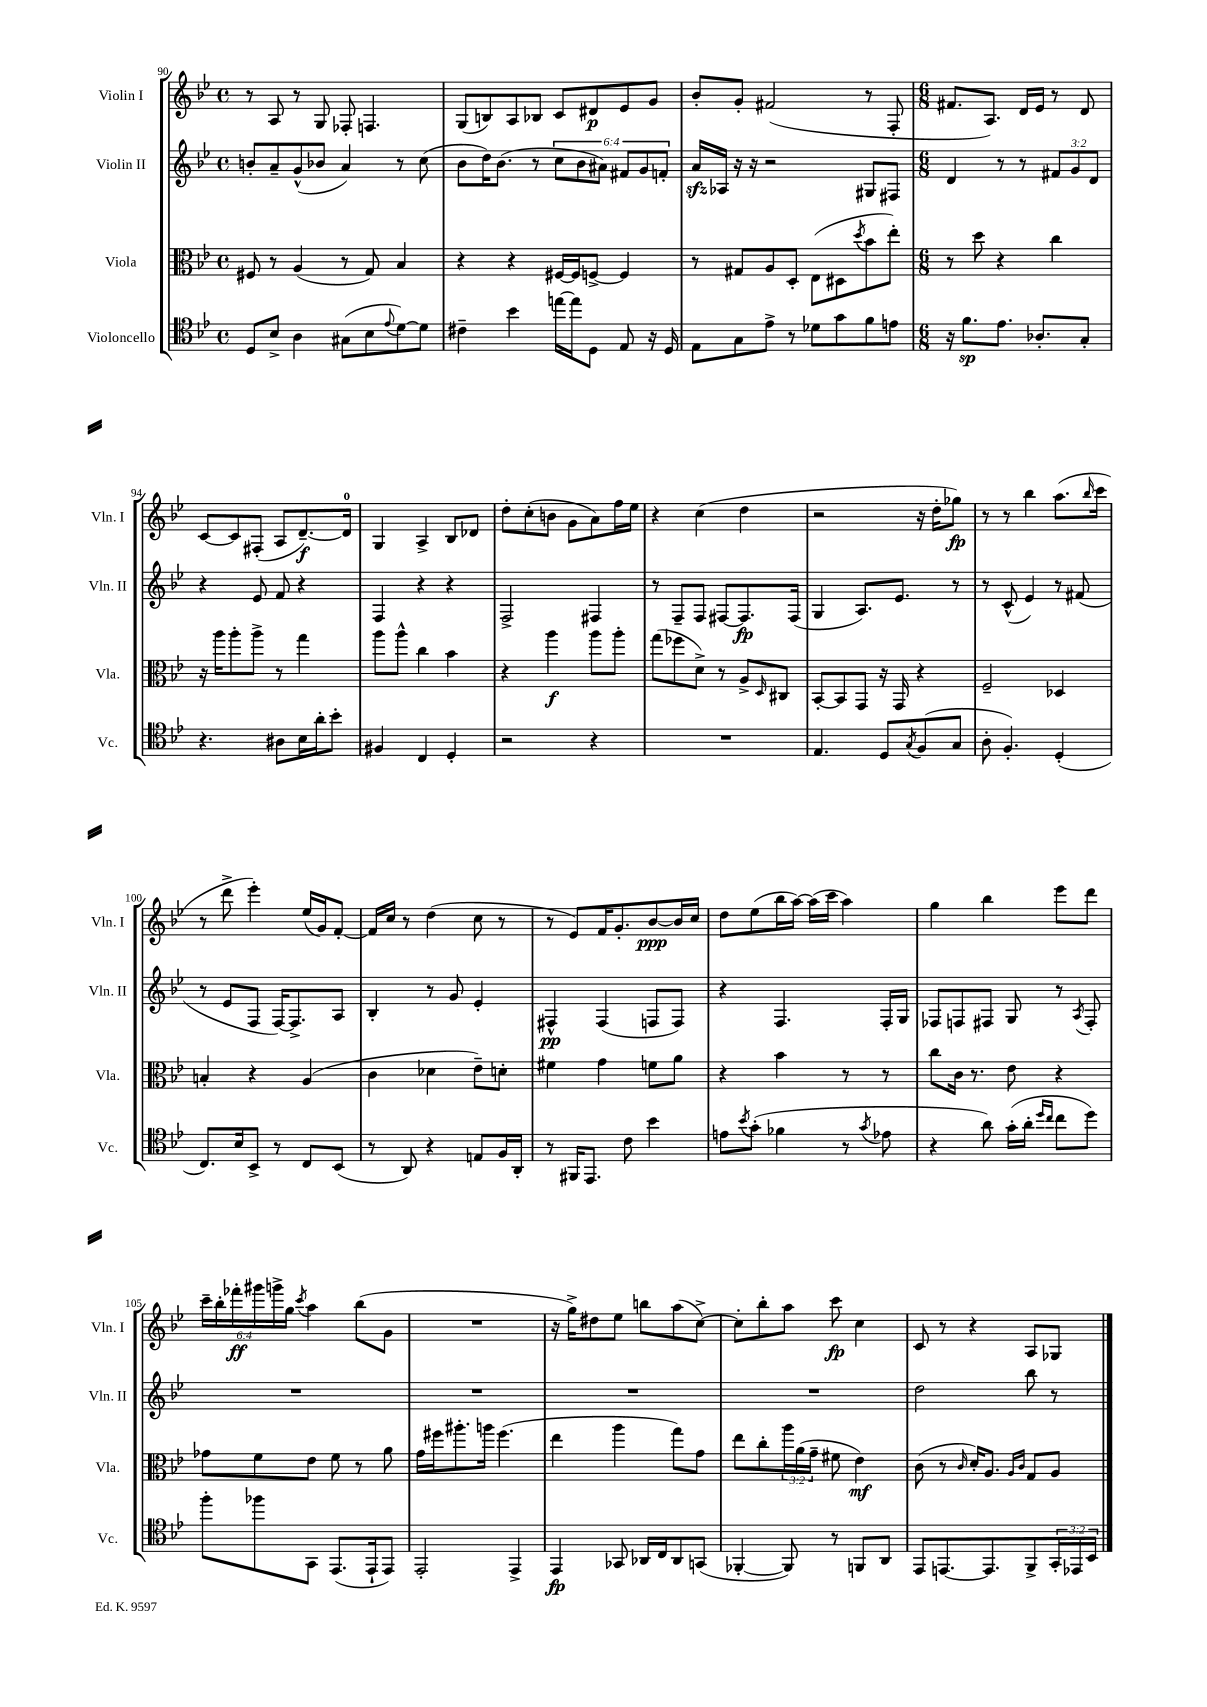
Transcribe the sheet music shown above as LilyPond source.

<<
\new StaffGroup <<
\new Staff = "s0" \with { instrumentName = "Violin I" shortInstrumentName = "Vln. I" } {
    \clef treble \key bes \major \defaultTimeSignature \time 4/4 \override Staff.TupletNumber.text = #tuplet-number::calc-fraction-text
    r8 a8 r8 g8 fes8-. f4. |
    g8( b8) a8 bes8 c'8 dis'8\p ees'8 g'8 |
    bes'8-. g'8-. fis'2( r8 f8-. |
    \numericTimeSignature \time 6/8 fis'8. a8.) d'16 ees'16 r8 d'8 |
    c'8~ c'8 fis8-.( a8 d'8.~--\f) d'16-0 |
    g4 a4-> bes8 des'8 |
    d''8-. c''8-.( b'8 g'8 a'8) f''16 ees''16 |
    r4 c''4( d''4 |
    r2 r16 d''16-. ges''8\fp) |
    r8 r8 bes''4 a''8.( \grace { bes''16 } c'''16 |
    r8 d'''8-> ees'''4-.) ees''16( g'16) f'8~-. |
    f'16 c''16 r8 d''4( c''8 r8 |
    r8 ees'8) f'16 g'8.-. bes'8~\ppp bes'16 c''16 |
    d''8 ees''8( bes''16 a''16~) a''16( c'''16 a''4) |
    g''4 bes''4 ees'''8 d'''8 |
    \tuplet 6/4 { c'''16-- bes''16-. fes'''16-.\ff gis'''16 g'''16-> g''16 } \acciaccatura { c'''8 } a''4 bes''8( g'8 |
    R2. |
    r16 g''16->) dis''8 ees''8 b''8 a''8( c''8~->) |
    c''8-. bes''8-. a''8 c'''8\fp c''4 |
    c'8 r8 r4 a8 ges8 \bar "|." |
}
\new Staff = "s1" \with { instrumentName = "Violin II" shortInstrumentName = "Vln. II" } {
    \clef treble \key bes \major \defaultTimeSignature \time 4/4 \override Staff.TupletNumber.text = #tuplet-number::calc-fraction-text
    b'8-. a'8-- g'8-^( bes'8 a'4) r8 c''8( |
    bes'8 d''16) bes'8.( r8 \tuplet 6/4 { c''8 bes'8 ais'8) fis'8 g'8 f'8-. } |
    a'16\sfz aes16 r16 r16 r2 gis8 fis8 |
    \numericTimeSignature \time 6/8 d'4 r8 r8 \tuplet 3/2 { fis'8 g'8 d'8 } |
    r4 ees'8 f'8 r4 |
    f4 r4 r4 |
    f2-> fis4 |
    r8 f8-- f8 fis8~ fis8.\fp fis16( |
    g4 a8.) ees'8. r8 |
    r8 c'8-^( ees'4) r8 fis'8( |
    r8 ees'8 f8 f16~) f8.-> a8 |
    bes4-. r8 g'8 ees'4-. |
    fis4-^\pp fis4( f8 f8) |
    r4 f4. f16-. g16 |
    fes8 f8 fis8 g8 r8 \acciaccatura { a8 } fis8-. |
    R2. |
    R2. |
    R2. |
    R2. |
    d''2 bes''8 r8 \bar "|." |
}
\new Staff = "s2" \with { instrumentName = "Viola" shortInstrumentName = "Vla." } {
    \clef alto \key bes \major \defaultTimeSignature \time 4/4 \override Staff.TupletNumber.text = #tuplet-number::calc-fraction-text
    fis8 r8 a4( r8 g8) bes4 |
    r4 r4 fis16~ fis16 f8~-> f4 |
    r8 gis8 a8 d8-. ees8( dis8 \acciaccatura { d''8 } bes'8 ees''8-.) |
    \numericTimeSignature \time 6/8 r8 d''8 r4 c''4 |
    r16 a''16 a''8-. a''8-> r8 g''4 |
    a''8 a''8-^ c''4 bes'4 |
    r4 a''4\f a''8 a''8-. |
    g''8( fes''8 d'8->) r8 a8-> \grace { d16 } cis8 |
    bes,8~-. bes,8 g,8 r16 g,16 r4 |
    f2-- des4 |
    b4-. r4 a4( |
    c'4 des'4 ees'8--) d'8-. |
    fis'4 g'4 f'8 a'8 |
    r4 bes'4 r8 r8 |
    c''8 c'16 r8. ees'8 r4 |
    ges'8 f'8 ees'8 f'8 r8 a'8 |
    g'16 fis''16 ais''8.-. a''16 fis''4.( |
    ees''4 a''4 g''8) g'8 |
    ees''8 c''8-. \tuplet 3/2 { a''16 a'16( g'16-- } fis'8 ees'4\mf) |
    c'8( r8 \grace { c'16 } d'16-.) a8. \grace { a16 c'16 } g8 a8 \bar "|." |
}
\new Staff = "s3" \with { instrumentName = "Violoncello" shortInstrumentName = "Vc." } {
    \clef tenor \key bes \major \defaultTimeSignature \time 4/4 \override Staff.TupletNumber.text = #tuplet-number::calc-fraction-text
    d8 bes8-> a4 gis8( bes8 \appoggiatura { ees'8 } d'8~) d'8 |
    cis'4-- bes'4 e''16~ e''16 d8 ees8 r16 d16 |
    ees8 g8 ees'8-> r8 des'8 g'8 f'8 e'8 |
    \numericTimeSignature \time 6/8 r16 f'8.\sp ees'8. aes8.-. g8-. |
    r4. ais8 bes16 a'16-. bes'8-. |
    fis4 c4 d4-. |
    r2 r4 |
    R2. |
    ees4. d8 \acciaccatura { g8 } f8( g8 |
    a8-. f4.-.) d4-.( |
    c8.) bes16 bes,8-> r8 c8 bes,8( |
    r8 a,8) r4 e8 f16 a,16-. |
    r8 fis,16 ees,8. c'8 bes'4 |
    e'8 \acciaccatura { bes'8 } g'8-.( fes'4 r8 \acciaccatura { g'8 } ees'8 |
    r4 a'8) g'16-.( a'16-. \grace { d''16 c''16 } c''8 d''8) |
    f''8-. fes''8 g,8 ees,8.( ees,16-! ees,8) |
    ees,2-. ees,4-> |
    ees,4\fp ges,8 aes,16 c16 aes,8 g,8( |
    fes,4~-. fes,8) r8 f,8 a,8 |
    ees,8 e,8.~ e,8. f,8-> \tuplet 3/2 { g,16-. ees,16 bes,16 } \bar "|." |
}
>>
>>
\layout { \context { \Score currentBarNumber = #90 } }
